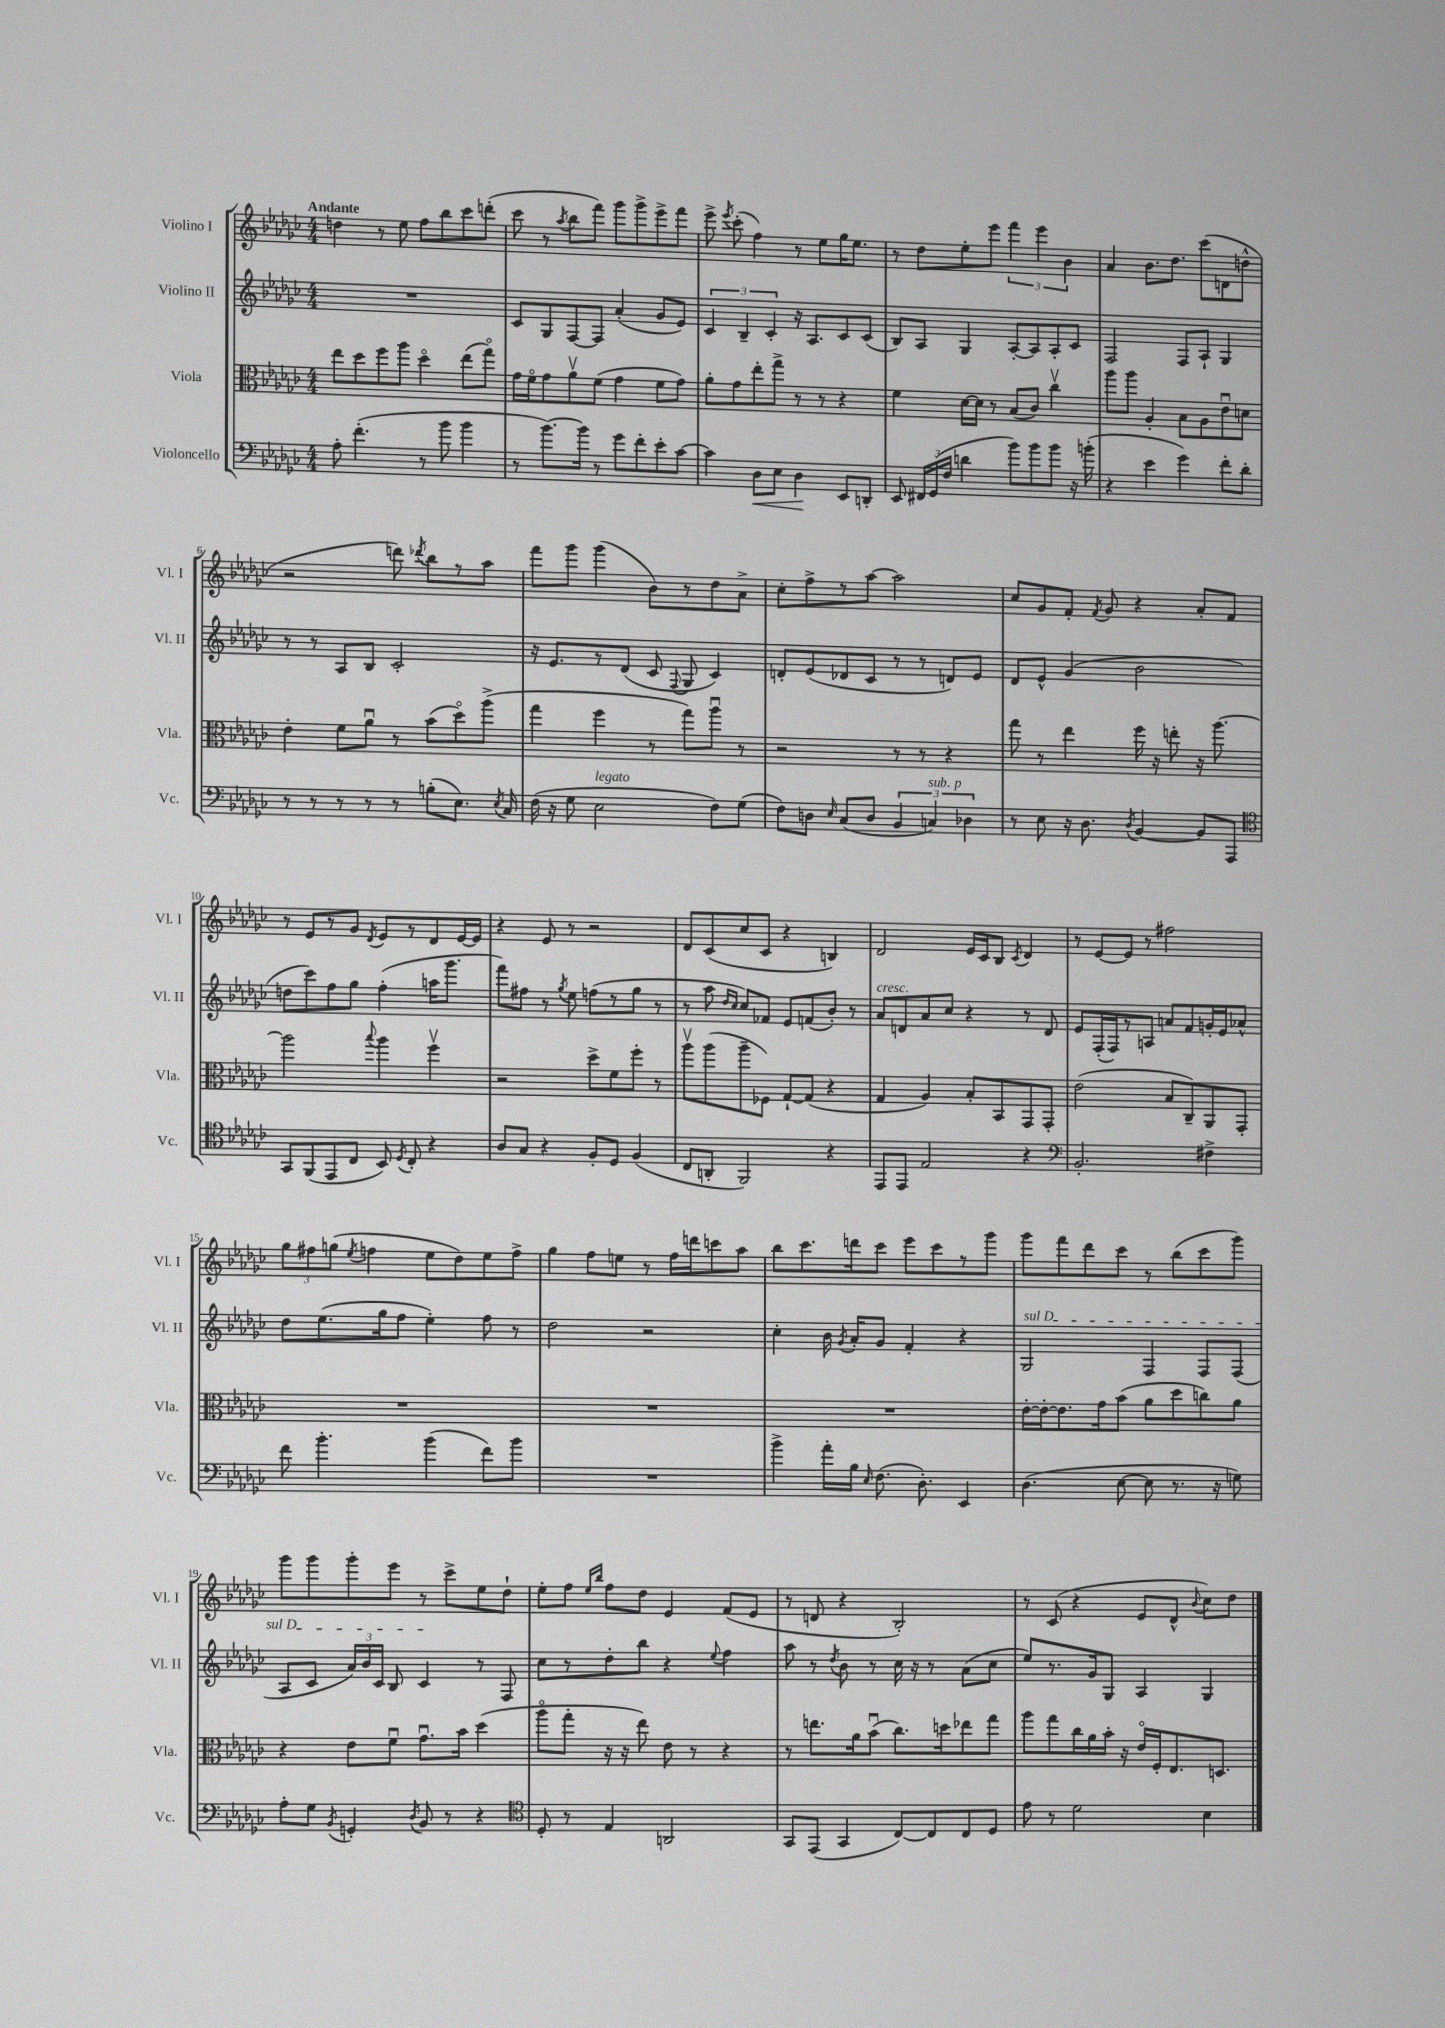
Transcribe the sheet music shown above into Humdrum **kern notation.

**kern	**dynam	**kern	**kern	**kern
*part4	*part4	*part3	*part2	*part1
*staff4	*staff4	*staff3	*staff2	*staff1
*I"Violoncello	*	*I"Viola	*I"Violino II	*I"Violino I
*I'Vc.	*	*I'Vla.	*I'Vl. II	*I'Vl. I
*clefF4	*	*clefC3	*clefG2	*clefG2
*k[b-e-a-d-g-c-]	*	*k[b-e-a-d-g-c-]	*k[b-e-a-d-g-c-]	*k[b-e-a-d-g-c-]
*M4/4	*	*M4/4	*M4/4	*M4/4
=1	=1	=1	=1	=1
!	!	!	!	!LO:TX:a:B:t=Andante
8A-'\	.	8ee-\L	1r	4ddn\
(4.f'\	.	8dd-\	.	.
.	.	8ff\	.	8r
.	.	8aa-\J	.	8ee-\
8r	.	4dd-\	.	8ff\L
8b-\	.	.	.	8bb-\
4b-\	.	(8ee-\L	.	8ccc-\
.	.	8gg-\J)	.	(8dddn'\J
=2	=2	=2	=2	=2
8r	.	16g-\LL	8c-/L	8ccc-\
.	.	16f\J	.	.
[8.b-\L)	.	8g-\	8G-/	8r
.	.	.	.	8qaa-/
.	.	8a-v\	[8F/	8bb-\L
16b-\Jk]	.	.	.	.
8r	.	(8f\J	8F/J]	8fff\J)
8g-\L	.	4g-\	(4a-'/	8ggg-\L
8f'\	.	.	.	8ggg-^\
8e-'\	.	8f\L	8g-/L	8eee-^\
[8c-\J	.	8g-\J)	8e-/J)	8fff\J
=3	=3	=3	=3	=3
4c-\]	.	8a-'\L	6c-/	8eee-^\
.	.	.	.	8qeee-/
.	.	8g-\	.	(8ccc-'\
.	.	.	6B-~/	.
!	!LO:HP:b	!	!	!
8D-\L	<	8ee-'\	.	4ff\)
.	.	.	6c-'/	.
8E-\J	.	8gg-^\J	.	.
4D-\	.	8r	16r	8r
.	.	.	8.A-/L	.
.	.	8r	.	8ee-\L
8EE-/L	[	4r	8c-/	16gg-\K
.	.	.	.	8.ee-\J
8DDn'/J	.	.	(8c-/J	.
=4	=4	=4	=4	=4
8EE-/	.	4f\	8B-/L)	8r
24FF#X/LL	.	.	8A-/J	8dd-\L
(24GG-/	.	.	.	.
24F/JJ	.	.	.	.
4dn\	.	[16d-\LL	4G-/	8ee-'\
.	.	16d-\JJ]	.	.
.	.	8r	.	8eee-\J
8b-\L)	.	(8B-/L	[8A-'/L	6fff\
8b-\	.	8c-/J)	8A-/]	.
.	.	.	.	6eee-\
8b-\J	.	4cc-v\	8A-'/	.
.	.	.	.	6b-\
16r	.	.	8c-/J	.
(16bn'\	.	.	.	.
=5	=5	=5	=5	=5
4r	.	8aa-\L	2F/	4a-/
.	.	8aa-\J	.	.
4e-\	.	4A-'/	.	8.b-\L
.	.	.	.	8.dd-\J
4g-\)	.	8B-\L	8F/L	.
.	.	8A-\	8A-`/J	(8ccc-\L
8f'\L	.	8e-u\	4G-/	8dn\
8d-'\J	.	8dn\J	.	8ddn^^\J
!!LO:LB:g=z
=6	=6	=6	=6	=6
8r	.	4e-'\	8r	2r
8r	.	.	8r	.
8r	.	8f\L	8A-/L	.
8r	.	8a-u\J	8B-/J	.
8r	.	8r	2c-'/	8dddn\)
.	.	.	.	8qddd-X/
(8Bn'\L	.	(8b-\L	.	8bb-\L
8.E-\J)	.	8dd-\)	.	8r
.	.	(8aa-^\J	.	8aa-\J
8qE-/	.	.	.	.
16C-/	.	.	.	.
=7	=7	=7	=7	=7
(16F\	.	4gg-\	16r	8fff\L
16r	.	.	8.e-/L	.
8G-\	.	.	.	8ggg-\J
!LO:TX:a:i:t=legato	!	!	!	!
2E-\	.	4ff\	8r	(4ggg-\
.	.	.	(8d-/J	.
.	.	8r	8c-/	8b-\L)
.	.	.	8qqF/	.
.	.	8gg-\L)	8G-/	8r
8F\L)	.	8aa-u\J	4c-/)	8dd-\
(8G-\J	.	8r	.	8a-^\J
=8	=8	=8	=8	=8
8F\L)	.	2r	8dn'/L	8cc-'\L
8Dn\J	.	.	(8e-/	8ff^\
16qqE-/	.	.	.	.
(8C-/L	.	.	8d-X/	8r
8D/J	.	.	8c-/J	[8aa-\J
6BB-/	.	8r	8r	2aa-\]
.	.	8r	8r	.
!LO:TX:a:i:t=sub. p	!	!	!	!
6Cn/)	.	.	.	.
.	.	4r	8dn/L)	.
6D-X\	.	.	.	.
.	.	.	8e-/J	.
=9	=9	=9	=9	=9
8r	.	8gg-\	8d-/L	8cc-/L
8E-\	.	8r	8e-^^/J	8g-/
16r	.	4ee-\	(4g-/	8f'/J
8.D-\	.	.	.	.
.	.	.	.	8qf/
.	.	.	.	8g-/
8qD-/	.	.	.	.
[4BB-/	.	16ff\	2b-\	4r
.	.	16r	.	.
.	.	8een'\	.	.
8BB-/L]	.	16r	.	8a-'/L
.	.	[8.aa-\	.	.
8AAA-/J	.	.	.	8f/J
!!LO:LB:g=z
=10	=10	=10	=10	=10
*clefC4	*	*	*	*
8GG-/L	.	2aa-\]	8ddn\L	8r
(8FF/	.	.	8ccc-\)	8e-/L
8EE-/	.	.	8ff\	8r
8C-/J	.	.	8gg-\J	8g-/J
.	.	8qqbb-/	.	8qd-/
8BB-/)	.	4aa-\	(4ff'\	8e-/L
8qD-/	.	.	.	.
8C-'/	.	.	.	8r
4r	.	4ffv\	16aan\KL	8d-/
.	.	.	8.ggg-\J	.
.	.	.	.	[16e-/L
.	.	.	.	16e-/JJ]
=11	=11	=11	=11	=11
8A-/L	.	2r	8fff\L)	4r
8G-/J	.	.	8ff#X\J	.
4r	.	.	8r	8e-/
.	.	.	8qgg-/	.
.	.	.	8ee-\	8r
8F'/L	.	8dd-^\L	(8ffn\L	2r
8D-/J	.	8f\	8r	.
(4F/	.	8ff'\J	8gg-\J	.
.	.	8r	8r	.
=12	=12	=12	=12	=12
8C-/L	.	8aa-v\L	8r	8d-/L
8AAn'/J	.	(8aa-\	8aa-\	(8c-/
.	.	.	16qqdd-/LL	.
.	.	.	16qqcc-/JJ	.
2FF/)	.	8aa-~\	8cc-/L)	8cc-/
.	.	8F-X\J)	8f-X/J	8c-/J
.	.	[8G-`/L	8e-/L	4r
.	.	(8G-/J]	(8fn/	.
4r	.	4r	8b-'/J)	4Bn/)
.	.	.	8r	.
=13	=13	=13	=13	=13
!	!	!	!LO:TX:a:i:t=cresc.	!
8EE-/L	.	4G-/	8a-/L	2d-/
8EE-/J	.	.	8dn/	.
2E-/	.	4A-/)	8a-/	.
.	.	.	8cc-/J	.
.	.	8B-'/L	4r	16e-/LL
.	.	.	.	16c-/J
.	.	8BB-/	.	8B-/J
.	.	.	.	8qc-/
4r	.	8GG-/	8r	4d-/
.	.	8GG-'/J	8d/	.
=14	=14	=14	=14	=14
*clefF4	*	*	*	*
2.BB-'/	.	(2e-\	8e-/L	8r
.	.	.	(16F'/L	[8e-/L
.	.	.	16F/J)	.
.	.	.	8r	8e-/J]
.	.	.	8An/J	8r
.	.	8B-/L	8an/L	2ff#X\
.	.	8C-~/)	8f/	.
4F#X^\	.	8AA-/	16gn'/L	.
.	.	.	16e-/J	.
.	.	8GG-'/J	8a-X^^/J	.
!!LO:LB:g=z
=15	=15	=15	=15	=15
8f\	.	1r	8dd-\L	12gg-\L
.	.	.	.	12ff#X\
4.b-'\	.	.	(8.ee-\	.
.	.	.	.	(12ggn\J
.	.	.	.	8qee-/
.	.	.	.	4ffn\
.	.	.	16gg-\k	.
.	.	.	8ff\J	.
(4b-\	.	.	4ee-'\)	8ee-\L
.	.	.	.	8dd-\)
8f\L)	.	.	8ff\	8ee-\
8b-\J	.	.	8r	8ff^\J
=16	=16	=16	=16	=16
1r	.	1r	2dd-\	4gg-\
.	.	.	.	8ff\L
.	.	.	.	8een\J
.	.	.	2r	8r
.	.	.	.	16ff\LL
.	.	.	.	16dddn\J
.	.	.	.	8cccn\
.	.	.	.	8aa-\J
=17	=17	=17	=17	=17
4b-^\	.	1r	4cc-'\	8bb-\L
.	.	.	.	8.ccc-\
16a-'\LL	.	.	16b-\	.
.	.	.	8qg-/	.
16B-\JJ	.	.	16a-'/KL	16dddn\k
16qqE-/	.	.	.	.
(8.F\	.	.	8g-/J	8ccc-\J
.	.	.	4f'/	8eee-\L
8.D-'\)	.	.	.	.
.	.	.	.	8ccc-\
4EE-/	.	.	4r	8r
.	.	.	.	8ggg-\J
=18	=18	=18	=18	=18
!	!	!	!LO:TX:a:i:t=sul D	!
(4.D-\	.	[16e-'\LL	2G-/	8ggg-\L
.	.	16e-'\J_	.	.
.	.	8.e-\]	.	8fff\
.	.	.	.	8ddd-\
.	.	16g-\k	.	.
[8E-\	.	(8b-\J	.	8ccc-\J
8E-\]	.	8a-\L	4F/	8r
8.r	.	8dd-\	.	(8bb-\L
.	.	8ccn\)	8F/L	8ccc-\
16r	.	.	.	.
8Gn\)	.	8a-\J	(8F/J	8ggg-\J)
!!LO:LB:g=z
=19	=19	=19	=19	=19
8A-'\L	.	4r	8A-/L	8ggg-\L
8G-\J	.	.	8c-/J	8ggg-\
8qBB-/	.	.	.	.
4GGn'/	.	8e-\L	24a-/LL)	8ggg-'\
.	.	.	24b-/	.
.	.	.	24c-/JJ	.
.	.	8fu\J	8B-/	8eee-\J
8qD-/	.	.	.	.
8BB-/	.	8.g-u\L	4c-/	8r
8r	.	.	.	8ccc-^\L
.	.	16b-\Jk	.	.
4r	.	(4dd-\	8r	8ee-\
.	.	.	8F/	8dd-`\J
=20	=20	=20	=20	=20
*clefC4	*	*	*	*
8D-'/	.	8aa-\L	8cc-\L	8ee-'\L
8r	.	8gg-'\J	8r	8ff\J
.	.	.	.	16qqee-/LL
.	.	.	.	16qqbb-/JJ
4E-/	.	16r	8dd-'\	8ff\L
.	.	16r	.	.
.	.	8ee-\)	8bb-\J	8dd-\J
2AAn/	.	8e-\	4r	4e-/
.	.	8r	.	.
.	.	.	8qqee-/	.
.	.	4r	4ff\	(8f/L
.	.	.	.	8e-/J
=21	=21	=21	=21	=21
8GG-/L	.	8r	8aa-\	8r
(8EE-/J	.	8.een\L	8r	8dn/
.	.	.	8qdd-/	.
4GG-/	.	.	8b-\	4r
.	.	16a-\k	.	.
.	.	(8b-u\J	8r	.
[8C-/L)	.	8.cc-\L)	16cc-\	2B-'/)
.	.	.	16r	.
8C-/]	.	.	8r	.
.	.	16ddn\k	.	.
8C-/	.	8ee-X\	(8a-\L	.
8D-/J	.	8gg-\J	8cc-\J	.
=22	=22	=22	=22	=22
8e-\	.	8aa-\L	8ee-/L)	8r
8r	.	8gg-\	8.r	(8c-/
2d-\	.	16cc-\L	.	4r
.	.	16a-\	16g-/k	.
.	.	16b-'\JJ	8G-/J	.
.	.	16r	.	.
.	.	16e-/LL	4A-/	8e-/L
.	.	16F'/J	.	.
.	.	8.E-/	.	8d-^^/J
.	.	.	.	8qqb-/
4B-\	.	.	4G-/	8cc-\L)
.	.	8.Dn/J	.	.
.	.	.	.	8dd-\J
==	==	==	==	==
*-	*-	*-	*-	*-
